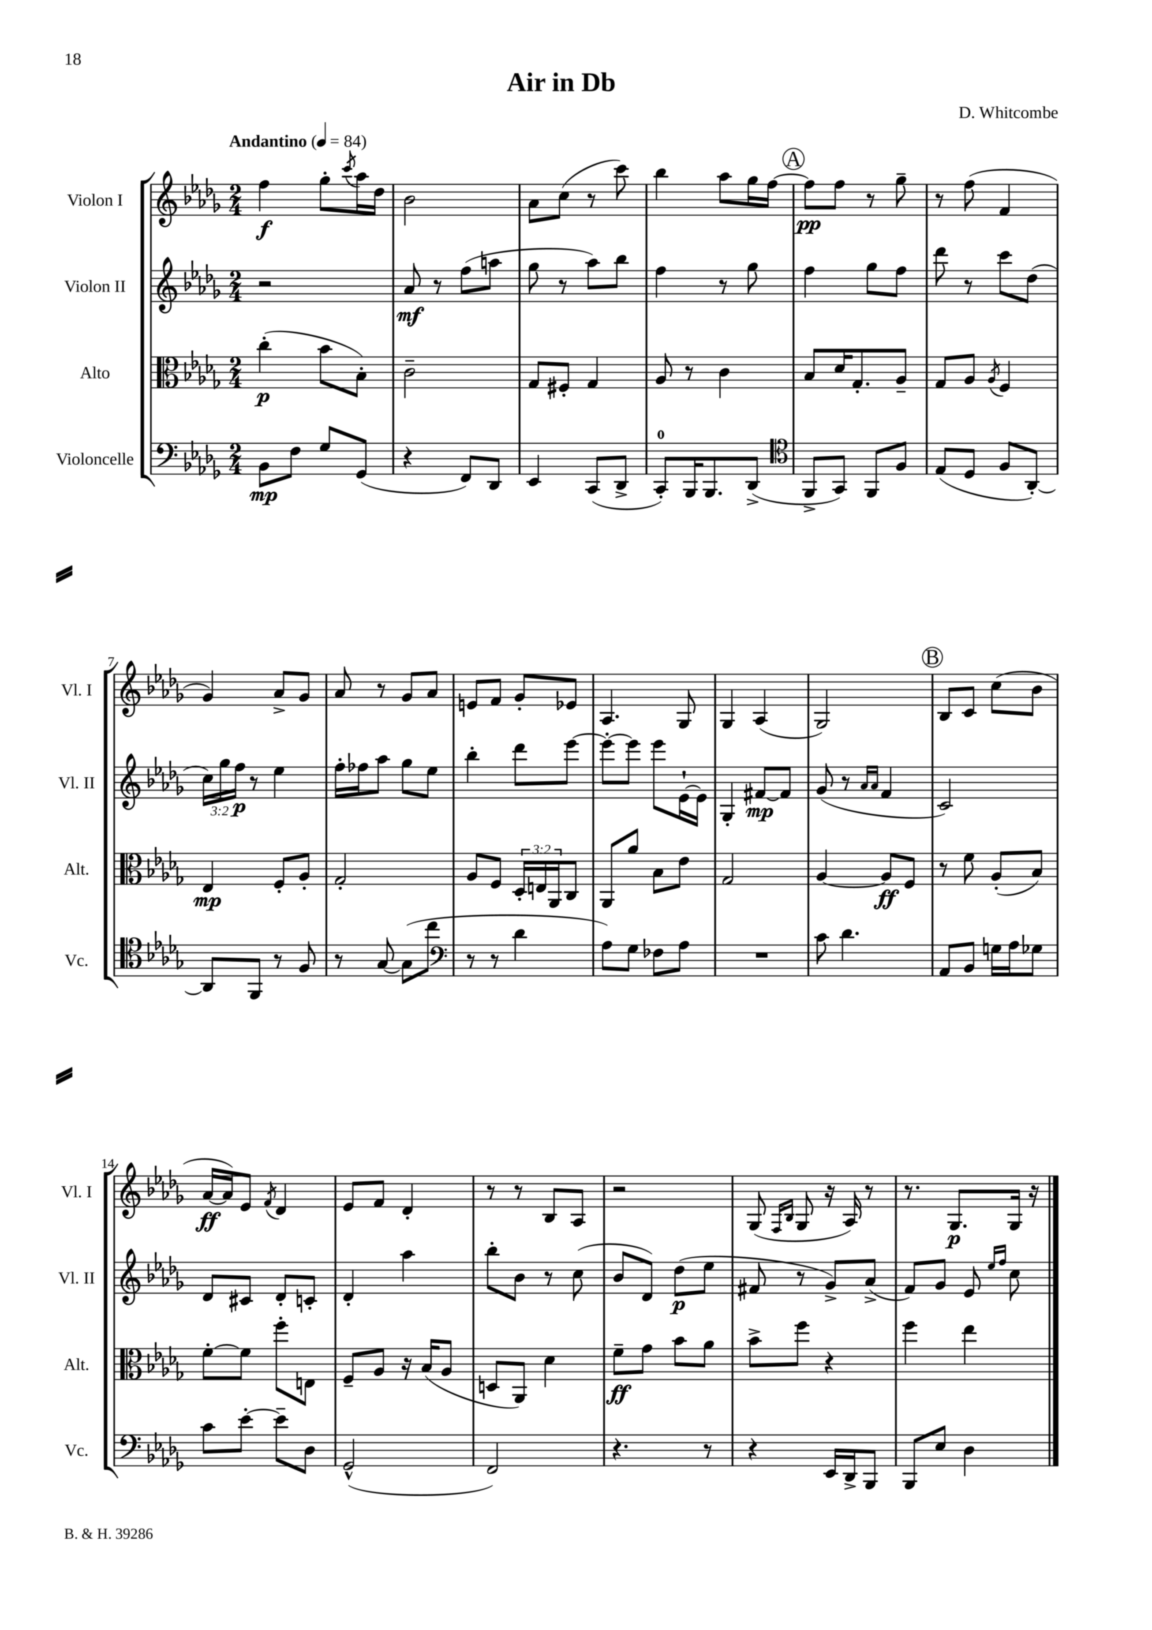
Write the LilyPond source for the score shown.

\header { title = "Air in Db" composer = "D. Whitcombe" }
<<
\new StaffGroup <<
\new Staff = "s0" \with { instrumentName = "Violon I" shortInstrumentName = "Vl. I" } {
    \clef treble \key des \major \numericTimeSignature \time 2/4 \tempo "Andantino" 4 = 84
    f''4\f ges''8-. \acciaccatura { c'''8 } aes''16 des''16 |
    bes'2 |
    aes'8 c''8( r8 c'''8) |
    bes''4 aes''8 ges''16 f''16~ |
    \mark \markup { \circle "A" } f''8\pp f''8 r8 ges''8-- |
    r8 f''8( f'4 |
    ges'4) aes'8-> ges'8 |
    aes'8 r8 ges'8 aes'8 |
    e'8 f'8 ges'8-. ees'8 |
    aes4. ges8 |
    ges4 aes4( |
    ges2) |
    \mark \markup { \circle "B" } bes8 c'8 c''8( bes'8 |
    aes'16~\ff aes'16) ees'8 \acciaccatura { f'8 } des'4 |
    ees'8 f'8 des'4-. |
    r8 r8 bes8 aes8 |
    r2 |
    ges8( \grace { f16 bes16 } ges8 r16 aes16) r8 |
    r8. ges8.\p ges16 r16 \bar "|." |
}
\new Staff = "s1" \with { instrumentName = "Violon II" shortInstrumentName = "Vl. II" } {
    \clef treble \key des \major \numericTimeSignature \time 2/4 \override Staff.TupletNumber.text = #tuplet-number::calc-fraction-text
    r2 |
    aes'8\mf r8 f''8( a''8 |
    ges''8 r8 aes''8) bes''8 |
    f''4 r8 ges''8 |
    \mark \markup { \circle "A" } f''4 ges''8 f''8 |
    des'''8 r8 c'''8 des''8( |
    \tuplet 3/2 { c''16) ges''16 f''16\p } r8 ees''4 |
    f''16-. fes''16 aes''8 ges''8 ees''8 |
    bes''4-. des'''8 ees'''8~ |
    ees'''8~-. ees'''8 ees'''8 ees'16~-! ees'16 |
    ges4-. fis'8~\mp fis'8 |
    ges'8( r8 \grace { aes'16 aes'16 } f'4 |
    \mark \markup { \circle "B" } c'2) |
    des'8 cis'8 des'8-. c'8-. |
    des'4-. aes''4 |
    bes''8-. bes'8 r8 c''8( |
    bes'8 des'8) des''8\p( ees''8 |
    fis'8 r8 ges'8->) aes'8->( |
    f'8) ges'8 ees'8 \grace { ees''16 f''16 } c''8 \bar "|." |
}
\new Staff = "s2" \with { instrumentName = "Alto" shortInstrumentName = "Alt." } {
    \clef alto \key des \major \numericTimeSignature \time 2/4 \override Staff.TupletNumber.text = #tuplet-number::calc-fraction-text
    c''4-.\p( bes'8 bes8-.) |
    c'2-- |
    ges8 fis8-. ges4 |
    aes8 r8 c'4 |
    \mark \markup { \circle "A" } bes8 des'16 ges8.-. aes8-- |
    ges8 aes8 \acciaccatura { aes8 } f4 |
    ees4\mp f8-. aes8-. |
    ges2-. |
    aes8 f8 \tuplet 3/2 { des16-. e16 aes,16 } c8 |
    aes,8 aes'8 bes8 ees'8 |
    ges2 |
    aes4~ aes8\ff f8 |
    \mark \markup { \circle "B" } r8 f'8 aes8-.( bes8) |
    f'8~-. f'8 f''8-. e8 |
    f8-- aes8 r16 bes16( aes8 |
    d8 aes,8) des'4 |
    f'8--\ff ges'8 bes'8 aes'8 |
    bes'8-> f''8 r4 |
    f''4 ees''4 \bar "|." |
}
\new Staff = "s3" \with { instrumentName = "Violoncelle" shortInstrumentName = "Vc." } {
    \clef bass \key des \major \numericTimeSignature \time 2/4
    bes,8\mp f8 ges8 ges,8( |
    r4 f,8) des,8 |
    ees,4 c,8( des,8-> |
    c,8-0-.) bes,,16 bes,,8. des,8->( |
    \mark \markup { \circle "A" } \clef tenor f,8-> ges,8) f,8 f8 |
    ees8( des8 f8 aes,8~-.) |
    aes,8 f,8 r8 f8 |
    r8 ges8~ ges8( c''8 |
    \clef bass r8 r8 des'4 |
    aes8) ges8 fes8 aes8 |
    R2 |
    c'8 des'4. |
    \mark \markup { \circle "B" } aes,8 bes,8 g16 aes16 ges8 |
    c'8 ees'8~-. ees'8-- des8 |
    ges,2-^( |
    f,2) |
    r4. r8 |
    r4 ees,16 des,16-> bes,,8 |
    bes,,8 ees8 des4 \bar "|." |
}
>>
>>
